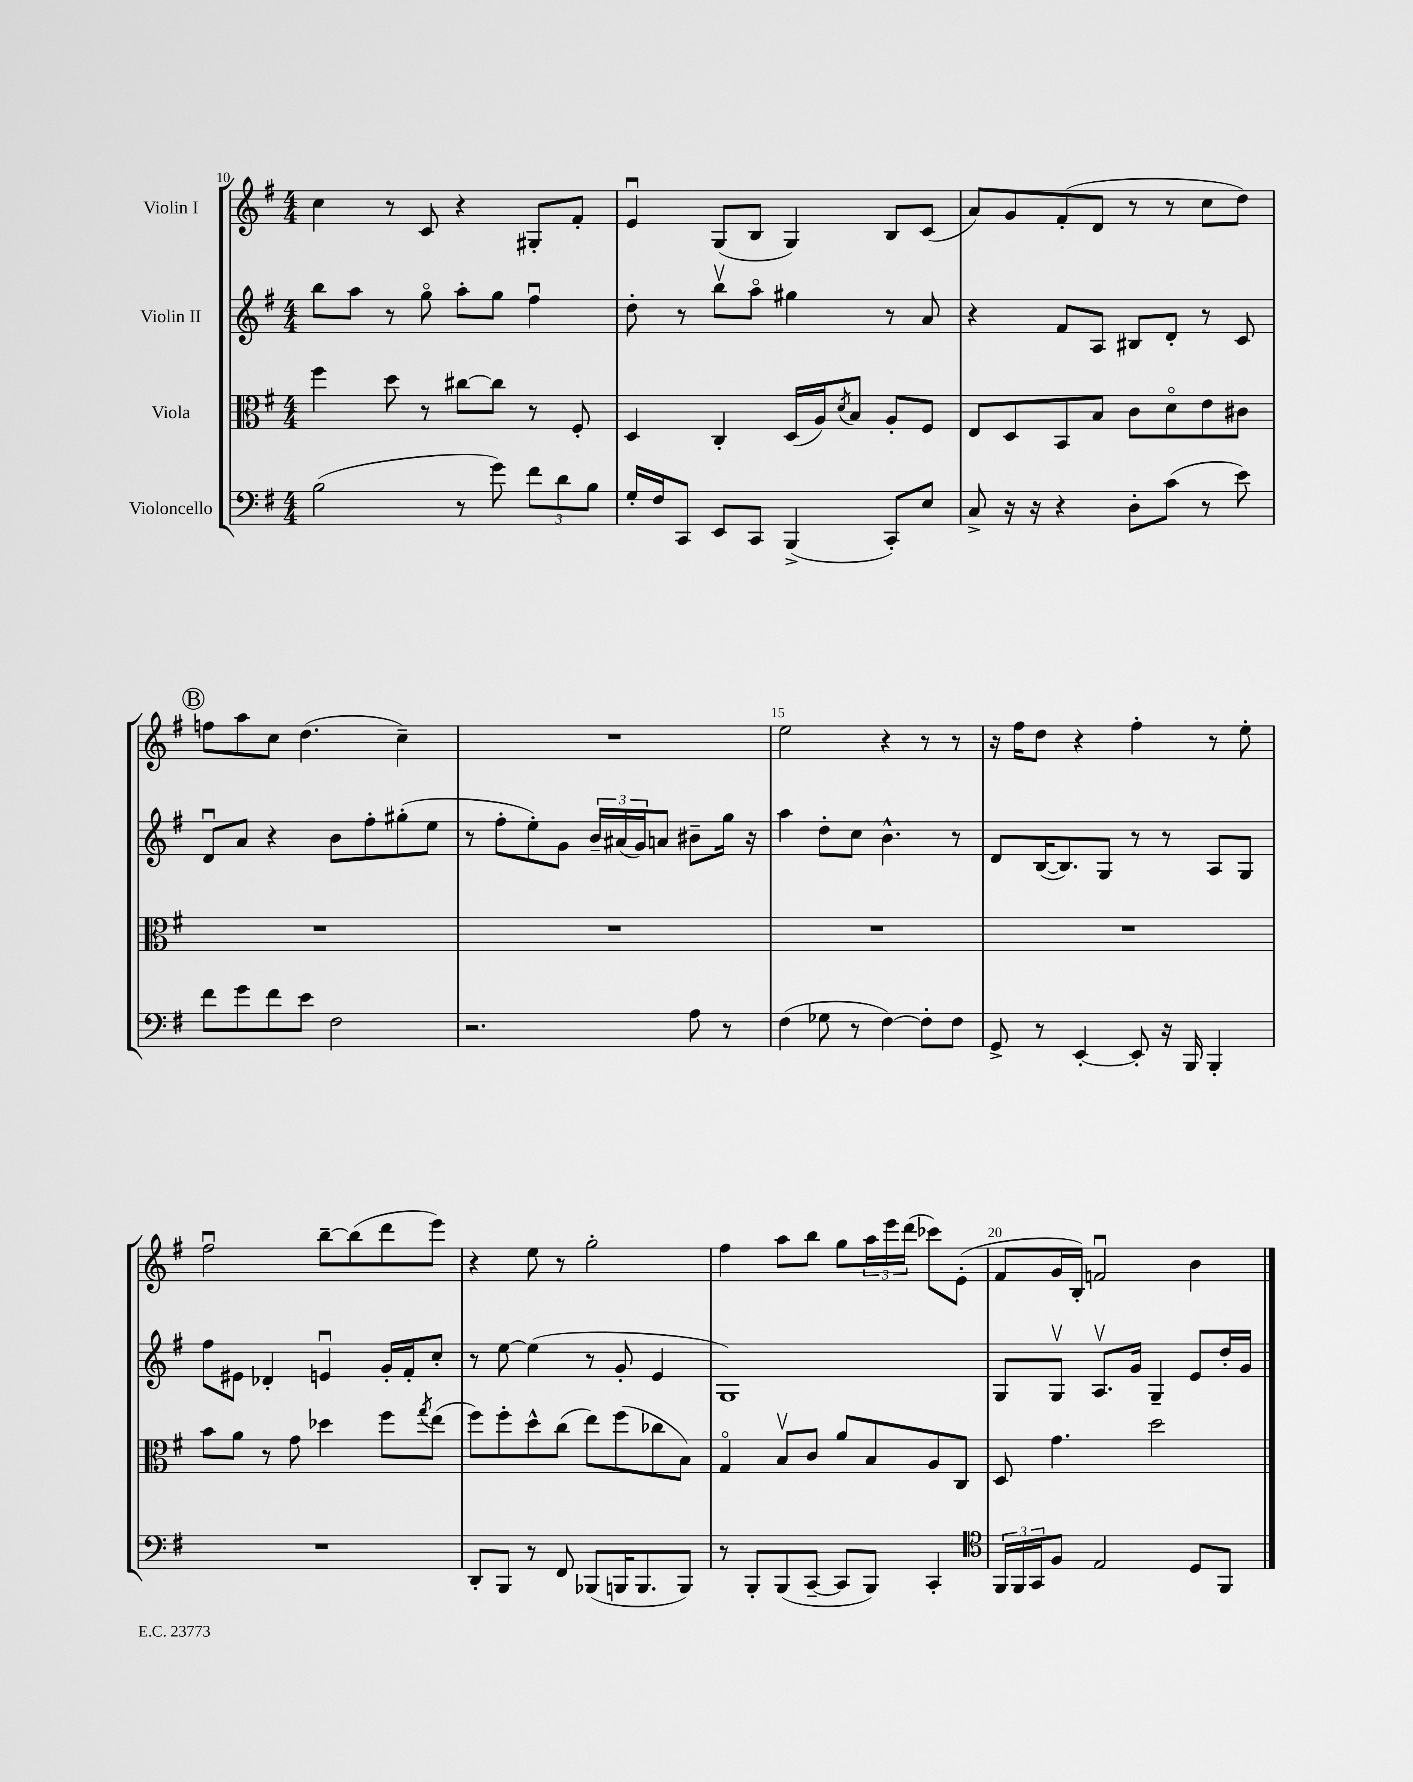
<<
\new StaffGroup <<
\new Staff = "s0" \with { instrumentName = "Violin I" } {
    \clef treble \key g \major \numericTimeSignature \time 4/4
    c''4 r8 c'8 r4 gis8-. fis'8-. |
    e'4\downbow g8( b8 g4) b8 c'8( |
    a'8) g'8 fis'8-.( d'8 r8 r8 c''8 d''8) |
    \mark \markup { \circle "B" } f''8 a''8 c''8 d''4.( c''4--) |
    R1 |
    e''2 r4 r8 r8 |
    r16 fis''16 d''8 r4 fis''4-. r8 e''8-. |
    fis''2\downbow b''8~-- b''8( d'''8 e'''8) |
    r4 e''8 r8 g''2-. |
    fis''4 a''8 b''8 g''8 \tuplet 3/2 { a''16 e'''16 d'''16( } ces'''8) e'8-.( |
    fis'8 g'16 b16-.) f'2\downbow b'4 \bar "|." |
}
\new Staff = "s1" \with { instrumentName = "Violin II" } {
    \clef treble \key g \major \numericTimeSignature \time 4/4
    b''8 a''8 r8 g''8\flageolet a''8-. g''8 fis''4\downbow |
    d''8-. r8 b''8\upbow a''8\flageolet gis''4 r8 a'8 |
    r4 fis'8 a8 bis8 d'8-. r8 c'8 |
    \mark \markup { \circle "B" } d'8\downbow a'8 r4 b'8 fis''8-. gis''8-.( e''8 |
    r8 fis''8-. e''8-.) g'8 \tuplet 3/2 { b'16-- ais'16( g'16) } a'8 bis'8-- g''16 r16 |
    a''4 d''8-. c''8 b'4.-^ r8 |
    d'8 b16~( b8.) g8 r8 r8 a8 g8 |
    fis''8 eis'8 des'4-. e'4\downbow g'16-. fis'16-. c''8-. |
    r8 e''8~ e''4( r8 g'8-. e'4 |
    g1) |
    g8 g8\upbow a8.\upbow g'16 g4-- e'8 d''16-. g'16 \bar "|." |
}
\new Staff = "s2" \with { instrumentName = "Viola" } {
    \clef alto \key g \major \numericTimeSignature \time 4/4
    fis''4 d''8 r8 cis''8~ cis''8 r8 fis8-. |
    d4 c4-. d16( a16) \acciaccatura { d'8 } b8 a8-. fis8 |
    e8 d8 b,8 b8 c'8 d'8\flageolet e'8 cis'8 |
    \mark \markup { \circle "B" } R1 |
    R1 |
    R1 |
    R1 |
    b'8 a'8 r8 g'8 des''4 fis''8 \acciaccatura { g''8 } e''8( |
    fis''8) fis''8-. d''8-^ c''8( e''8) fis''8( ces''8 b8) |
    g4\flageolet b8\upbow c'8 a'8 b8 a8 c8 |
    d8 g'4. d''2 \bar "|." |
}
\new Staff = "s3" \with { instrumentName = "Violoncello" } {
    \clef bass \key g \major \numericTimeSignature \time 4/4
    b2( r8 g'8) \tuplet 3/2 { fis'8 d'8 b8 } |
    g16-. fis16 c,8 e,8 c,8 b,,4->( c,8-.) e8 |
    c8-> r16 r16 r4 d8-. c'8( r8 e'8) |
    \mark \markup { \circle "B" } fis'8 g'8 fis'8 e'8 fis2 |
    r2. a8 r8 |
    fis4( ges8 r8 fis4~) fis8-. fis8 |
    g,8-> r8 e,4~-. e,8-. r16 b,,16 b,,4-. |
    R1 |
    d,8-. b,,8 r8 fis,8 bes,,8( b,,16 b,,8. b,,8) |
    r8 b,,8-. b,,8( c,8~-- c,8 b,,8) c,4-. |
    \clef tenor \tuplet 3/2 { fis,16 fis,16 g,16 } fis8 e2 d8 fis,8 \bar "|." |
}
>>
>>
\layout { \context { \Score currentBarNumber = #10 \override BarNumber.break-visibility = ##(#f #t #t) barNumberVisibility = #(every-nth-bar-number-visible 5) } }
